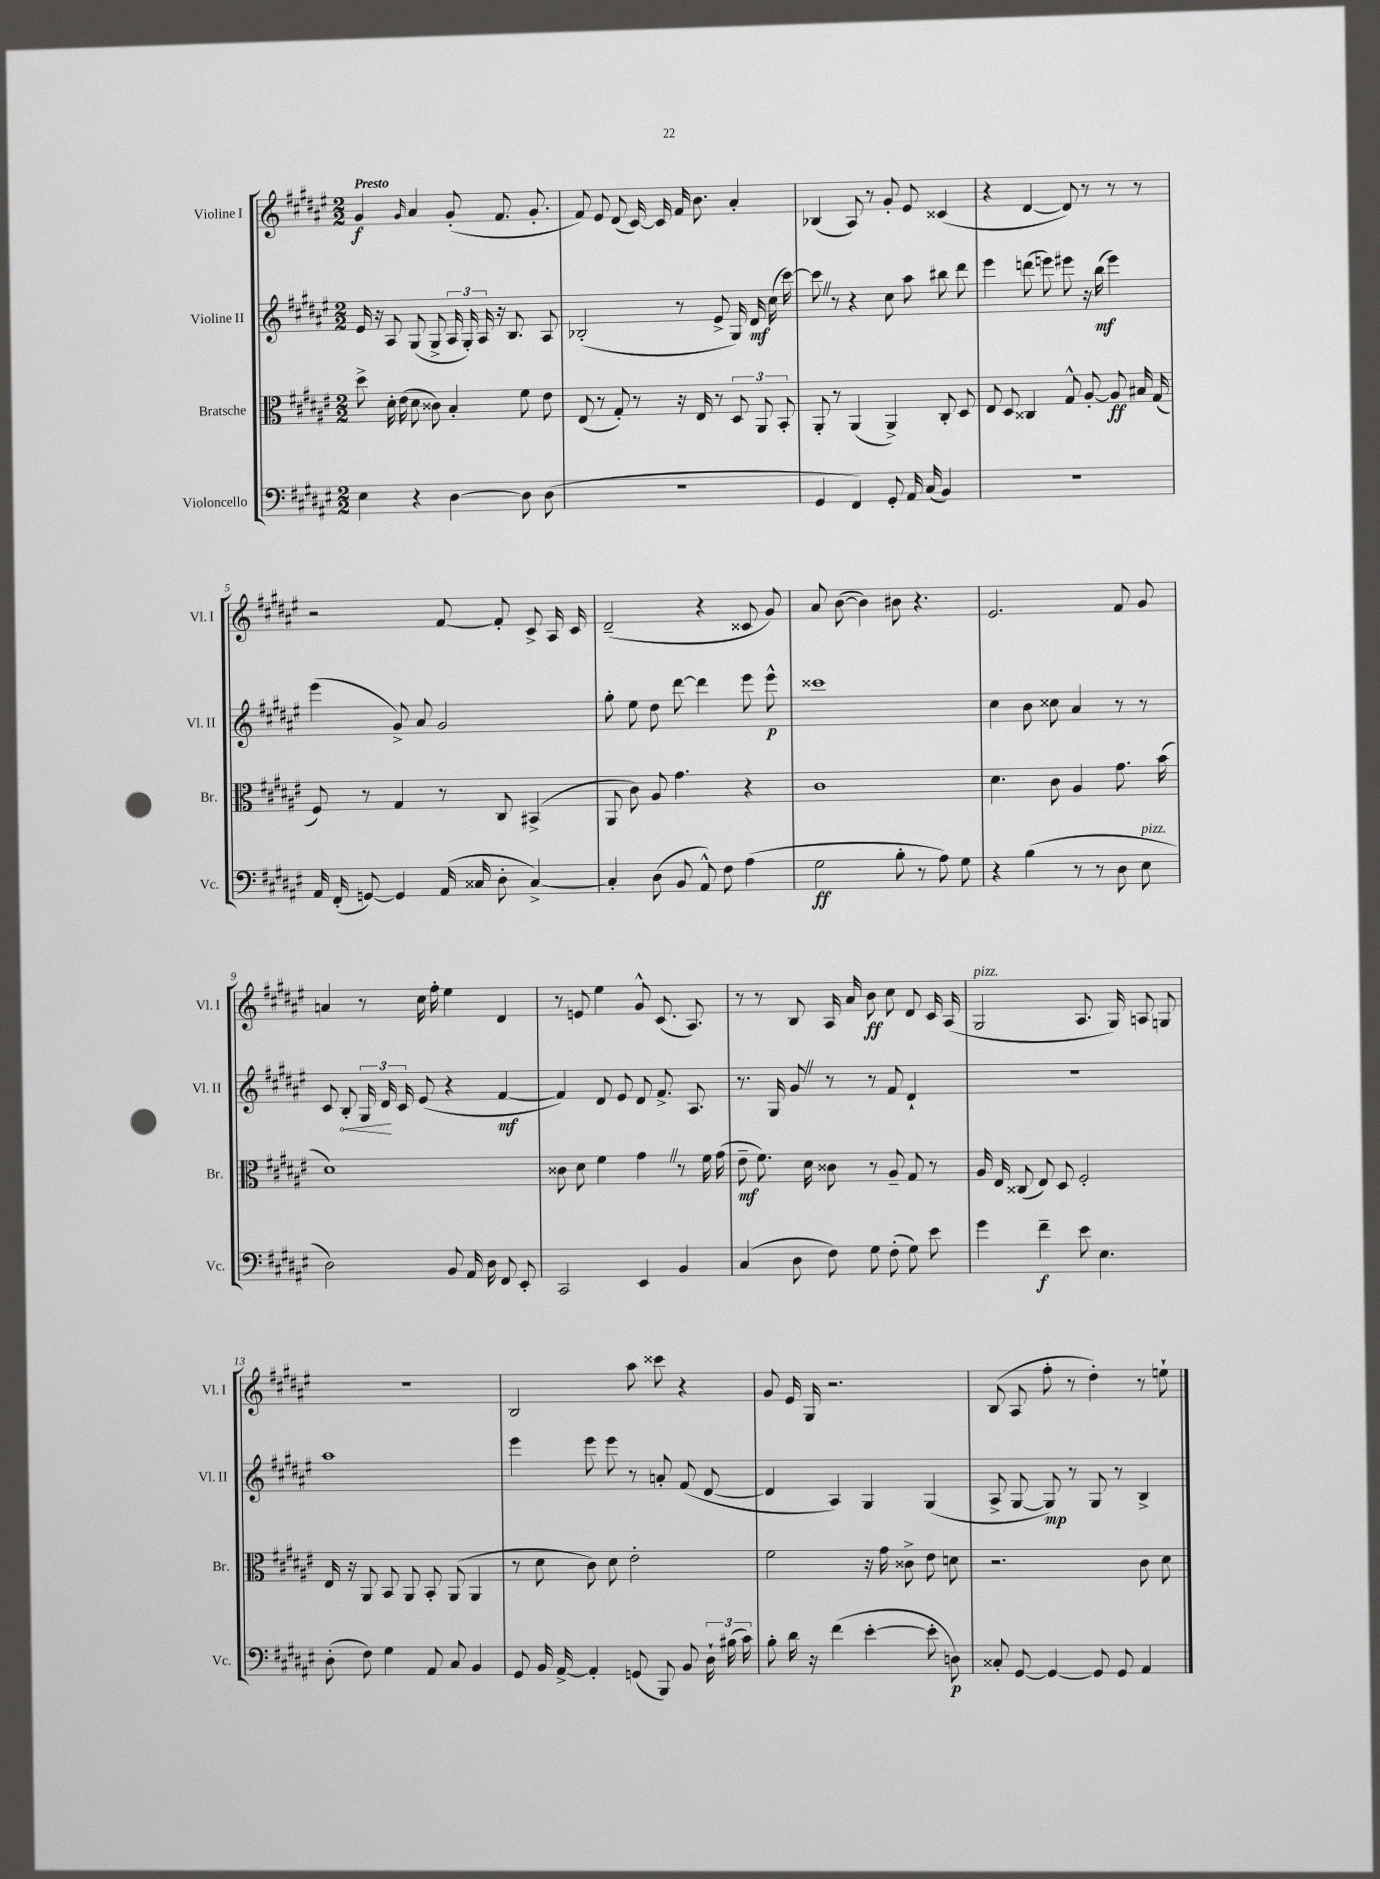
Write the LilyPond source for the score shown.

<<
\new StaffGroup <<
\new Staff = "s0" \with { instrumentName = "Violine I" shortInstrumentName = "Vl. I" } {
    \clef treble \key fis \major \numericTimeSignature \time 2/2 \tempo "Presto"
    \autoBeamOff gis'4\f \grace { gis'16 } ais'4 gis'8-.( fis'8. gis'8.-. |
    fis'8) eis'8 dis'8( cis'16~) cis'16 fis'16 b'8. ais'4-. |
    bes4( ais8) r8 gis'8-. eis'8 cisis'4( |
    r4 dis'4~ dis'8) r8 r8 r8 |
    r2 fis'8~ fis'8-. cis'8-> ais16 cis'16 |
    dis'2--( r4 cisis'8 gis'8) |
    ais'8 b'8~( b'4) bis'8 r4. |
    eis'2. fis'8 gis'8 |
    a'4 r8 cis''16 fis''16-. eis''4 dis'4 |
    r8 e'8 eis''4 gis'8-^ cis'8.( ais8.) |
    r8 r8 b8 ais16 ais'16 b'8\ff cis''8 dis'8 cis'16 ais16( |
    gis2^\markup { \italic "pizz." } ais8. gis16) a8 g8 |
    r1 |
    b2 ais''8 cisis'''8 r4 |
    gis'8 eis'16 gis16 r2. |
    b8( ais8 fis''8-. r8 dis''4-.) r8 e''8-! \bar "|." |
}
\new Staff = "s1" \with { instrumentName = "Violine II" shortInstrumentName = "Vl. II" } {
    \clef treble \key fis \major \numericTimeSignature \time 2/2
    \autoBeamOff eis'16 r16 ais8 gis8( gis8-> \tuplet 3/2 { ais16 gis16-.) ais16 } r16 b8. ais8 |
    bes2-.( r8 eis'8-> gis16) dis'16\mf cis''16( cis'''16~) |
    cis'''8 \once \override BreathingSign.text = \markup { \musicglyph "scripts.caesura.straight" } \breathe r8 r4 cis''8 ais''8 bis''8 dis'''8 |
    eis'''4 d'''8( e'''8) eis'''8 r16 b''16\mf( eis'''4) |
    eis'''4( gis'8->) ais'8 gis'2 |
    gis''8-. eis''8 dis''8 dis'''8~ dis'''4 eis'''8 eis'''8-^\p |
    cisis'''1 |
    cis''4 b'8 cisis''8 ais'4 r8 r8 |
    cis'8 \once \override Hairpin.circled-tip = ##t b8-.\< \tuplet 3/2 { gis16 dis'16\! cis'16 } eis'8( r4 fis'4~\mf |
    fis'4) dis'8 eis'8 dis'8 fis'8.-> ais8. |
    r8. gis16 gis'8 \once \override BreathingSign.text = \markup { \musicglyph "scripts.caesura.straight" } \breathe r8 r8 fis'8 dis'4-! |
    R1 |
    ais''1 |
    eis'''4 eis'''8 eis'''8 r8 a'8-. fis'8( dis'8~ |
    dis'4 ais4) gis4 gis4( |
    ais8-> gis8~ gis8\mp) r8 gis8 r8 b4-> \bar "|." |
}
\new Staff = "s2" \with { instrumentName = "Bratsche" shortInstrumentName = "Br." } {
    \clef alto \key fis \major \numericTimeSignature \time 2/2
    \autoBeamOff dis''8-> dis'16-. eis'16( dis'8 cisis'8) b4-. fis'8 eis'8 |
    eis8( r8 gis8-.) r8 r16 eis16 r8 \tuplet 3/2 { dis8 ais,8 b,8-. } |
    ais,8-. r8 ais,4( ais,4->) cis8-. dis8 |
    eis8 dis8 cisis4 gis8-^ ais8~-. ais8\ff bis16 gis16( |
    fis8) r8 gis4 r8 cis8 bis,4->( |
    ais,8 cis'8) ais8 gis'4. r4 |
    cis'1 |
    dis'4. cis'8 ais4 gis'8. b'16( |
    dis'1) |
    cisis'8 dis'8 fis'4 gis'4 \once \override BreathingSign.text = \markup { \musicglyph "scripts.caesura.straight" } \breathe r8 fis'16 gis'16( |
    eis'8--\mf fis'8.) dis'16 cisis'8 r8 ais8-- gis8 r8 |
    ais16 eis16 cisis8( eis8) dis8 fis2-. |
    eis16 r16 ais,8 b,8 ais,8 b,8-. ais,8( ais,4 |
    r8 dis'8 cis'8) dis'8 eis'2-. |
    fis'2 r16 gis'16 cisis'8-> eis'8 d'8 |
    r2. cis'8 dis'8 \bar "|." |
}
\new Staff = "s3" \with { instrumentName = "Violoncello" shortInstrumentName = "Vc." } {
    \clef bass \key fis \major \numericTimeSignature \time 2/2
    \autoBeamOff eis4 r4 dis4~ dis8 dis8( |
    r1 |
    gis,4 fis,4) gis,8-. ais,16 cis16( b,4) |
    r1 |
    ais,16 fis,16-.( g,8~) g,4 ais,16( cisis16 dis8-. cisis4~->) |
    cisis4-. dis8( b,8 ais,8-^) fis8 ais4( |
    gis2\ff b8-. r8 ais8) gis8 |
    r4 b4( r8 r8 dis8 eis8^\markup { \italic "pizz." } |
    dis2) b,8 ais,16 dis16 fis,8 eis,8-. |
    cis,2 eis,4 b,4 |
    cis4( dis8 fis8) gis8 fis8-.( gis8) eis'8 |
    gis'4 fis'4--\f eis'8 eis4. |
    dis8-.( fis8) gis4 ais,8 cis8 b,4 |
    gis,8 b,16 ais,16~-> ais,4-. g,8( b,,8) b,8 \tuplet 3/2 { dis16-! bis16( cis'16) } |
    b8-. dis'16 r16 fis'4( eis'4~-. eis'8-. d8\p) |
    cisis8-. gis,8~ gis,4~ gis,8 gis,8 ais,4 \bar "|." |
}
>>
>>
